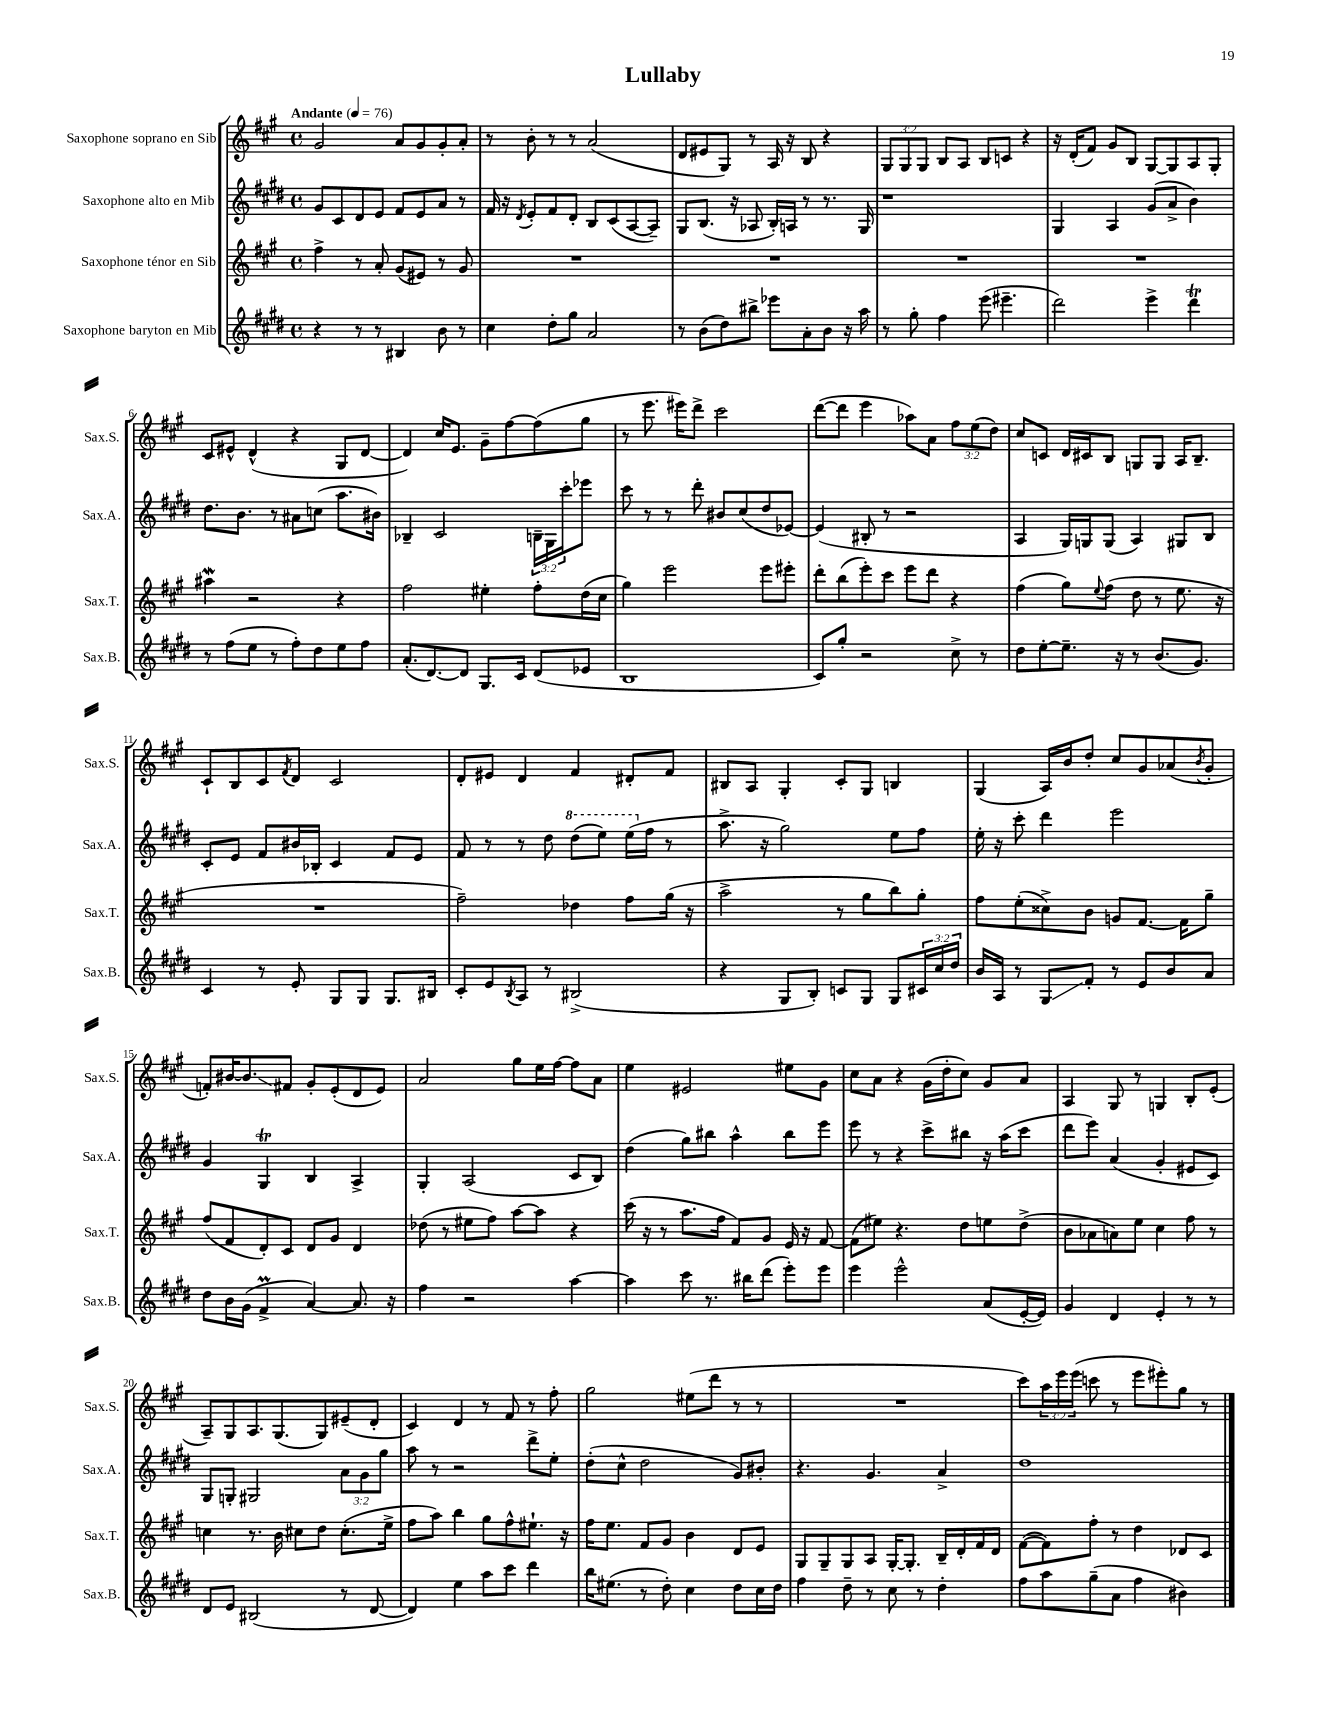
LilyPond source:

\header { title = "Lullaby" }
<<
\new StaffGroup <<
\new Staff = "s0" \with { instrumentName = "Saxophone soprano en Sib" shortInstrumentName = "Sax.S." } {
    \clef treble \key a \major \defaultTimeSignature \time 4/4 \override Staff.TupletNumber.text = #tuplet-number::calc-fraction-text \tempo "Andante" 4 = 76
    gis'2 a'8 gis'8 gis'8-. a'8-. |
    r8 b'8-. r8 r8 a'2( |
    d'8 eis'8 gis8) r8 a16 r16 b8 r4 |
    \tuplet 3/2 { gis8 gis8 gis8 } b8 a8 b8 c'8 r4 |
    r16 d'16-.( fis'8) gis'8 b8 gis8~ gis8 a8 gis8-. |
    cis'8 eis'8-^ d'4-^( r4 gis8 d'8~ |
    d'4) cis''16 e'8. gis'8-- fis''8~ fis''8( gis''8 |
    r8 e'''8. eis'''16) d'''8-> cis'''2 |
    d'''8~( d'''8 e'''4 aes''8) a'8 \tuplet 3/2 { fis''8 e''8( d''8) } |
    cis''8 c'8 d'16 cis'16 b8 g8 g8 a16 b8.-- |
    cis'8-! b8 cis'8 \acciaccatura { fis'8 } d'8 cis'2 |
    d'8-. eis'8 d'4 fis'4 dis'8-. fis'8 |
    bis8 a8 gis4-. cis'8-. gis8 b4 |
    gis4( a16) b'16 d''8-. cis''8 gis'8 aes'8( \acciaccatura { b'8 } gis'8-. |
    f'8-.) bis'16~ bis'8.\glissando fis'8 gis'8-. e'8-.( d'8 e'8) |
    a'2 gis''8 e''16 fis''16~ fis''8 a'8 |
    e''4 eis'2 eis''8 gis'8 |
    cis''8 a'8 r4 gis'16( d''16-. cis''8) gis'8 a'8 |
    a4 gis8 r8 g4 b8-. e'8-.( |
    a8--) gis8 a8. gis8.( gis8) eis'8--( d'8-. |
    cis'4) d'4 r8 fis'8 r8 fis''8-. |
    gis''2 eis''8( d'''8 r8 r8 |
    R1 |
    cis'''8) \tuplet 3/2 { a''16 e'''16 e'''16( } c'''8 r8 e'''8 eis'''8-.) gis''8 r8 \bar "|." |
}
\new Staff = "s1" \with { instrumentName = "Saxophone alto en Mib" shortInstrumentName = "Sax.A." } {
    \clef treble \key e \major \defaultTimeSignature \time 4/4 \override Staff.TupletNumber.text = #tuplet-number::calc-fraction-text
    gis'8 cis'8 dis'8 e'8 fis'8 e'8 a'8 r8 |
    fis'16 r16 \acciaccatura { dis'8 } e'8-. fis'8 dis'8-. b8 cis'8( a8~ a8--) |
    gis8 b8.( r16 aes8 b16-.) a16 r8 r8. gis16 |
    r1 |
    gis4 a4 gis'8( a'8-> b'4) |
    dis''8. b'8. r8 ais'8 c''8( a''8. bis'16) |
    bes4-- cis'2 \tuplet 3/2 { b16-- gis16 cis'''16-. } ees'''8 |
    cis'''8 r8 r8 dis'''8-. bis'8 cis''8( dis''8 ees'8~) |
    ees'4( bis8-. r8 r2 |
    a4 gis16) g16 g8( a4) gis8 b8 |
    cis'8-. e'8 fis'8 bis'16 bes16-. cis'4 fis'8 e'8 |
    fis'8 r8 r8 dis''8 \ottava #1 dis'''8( e'''8) e'''16( \ottava #0 fis''16 r8 |
    a''8.-> r16 gis''2) e''8 fis''8 |
    e''16-. r16 cis'''8-. dis'''4 e'''2 |
    gis'4 gis4\trill b4 a4-> |
    gis4-. a2( cis'8 b8) |
    dis''4( gis''8) bis''8 a''4-^ bis''8 e'''8 |
    e'''8 r8 r4 cis'''8-> bis''8 r16 a''16( cis'''8 |
    dis'''8 e'''8) a'4( gis'4-. eis'8 cis'8) |
    gis8 g8-. gis2 \tuplet 3/2 { a'8 gis'8 gis''8 } |
    a''8 r8 r2 dis'''8-> e''8-. |
    dis''8-.( cis''8-^ dis''2 gis'8) bis'8-. |
    r4. gis'4. a'4-> |
    dis''1 \bar "|." |
}
\new Staff = "s2" \with { instrumentName = "Saxophone ténor en Sib" shortInstrumentName = "Sax.T." } {
    \clef treble \key a \major \defaultTimeSignature \time 4/4
    fis''4-> r8 a'8-. gis'8( eis'8) r8 gis'8 |
    R1 |
    R1 |
    R1 |
    R1 |
    ais''4\mordent r2 r4 |
    fis''2 eis''4-. fis''8-. d''16( cis''16 |
    gis''4) e'''2 e'''8 eis'''8-. |
    d'''8-. b''8( e'''8-.) cis'''8 e'''8 d'''8 r4 |
    fis''4( gis''8) \appoggiatura { e''8 } fis''8( d''8 r8 e''8. r16 |
    R1 |
    fis''2--) des''4 fis''8 gis''16( r16 |
    a''2-> r8 gis''8 b''8) gis''8-. |
    fis''8 e''8-.( cisis''8->) b'8 g'8 fis'8.~ fis'16 gis''8-- |
    fis''8( fis'8 d'8-.) cis'8 d'8 gis'8 d'4 |
    des''8( r8 eis''8 fis''8) a''8~ a''8 r4 |
    cis'''16( r16 r8 a''8. fis''16 fis'8) gis'8 e'16 r16 fis'8~ |
    fis'8( eis''8) r4. d''8 e''8 d''8->( |
    b'8 aes'8 a'8) e''8 cis''4 fis''8 r8 |
    c''4 r8. b'16 cis''8 d''8 cis''8.-.( e''16-> |
    fis''8 a''8) b''4 gis''8 fis''8-^ eis''8.-! r16 |
    fis''16 e''8. fis'8 gis'8 b'4 d'8 e'8 |
    gis8 gis8-- gis8 a8 gis16~-. gis8.-. b16-- d'16-. fis'16 d'16 |
    fis'8~( fis'8) fis''8-. r8 d''4 des'8 cis'8 \bar "|." |
}
\new Staff = "s3" \with { instrumentName = "Saxophone baryton en Mib" shortInstrumentName = "Sax.B." } {
    \clef treble \key e \major \defaultTimeSignature \time 4/4 \override Staff.TupletNumber.text = #tuplet-number::calc-fraction-text
    r4 r8 r8 bis4 b'8 r8 |
    cis''4 dis''8-. gis''8 a'2 |
    r8 b'8( dis''8) bis''8-> ees'''8 a'8-. b'8 r16 a''16 |
    r8 gis''8-. fis''4 e'''8( eis'''4.-- |
    dis'''2) e'''4-> dis'''4\trill |
    r8 fis''8( e''8 r8 fis''8-.) dis''8 e''8 fis''8 |
    a'8.-.( dis'8.~) dis'8 gis8. cis'16 dis'8( ees'8 |
    b1 |
    cis'8) gis''8-. r2 cis''8-> r8 |
    dis''8 e''8~-. e''8.-- r16 r8 b'8.( gis'8.) |
    cis'4 r8 e'8-. gis8 gis8 gis8. bis16 |
    cis'8-. e'8 \acciaccatura { b8 } a8 r8 bis2->( |
    r4 gis8 b8-.) c'8 gis8 gis8 \tuplet 3/2 { cis'16 cis''16 dis''16 } |
    b'16 a16 r8 gis8\glissando fis'8-. r8 e'8 b'8 a'8 |
    dis''8 b'16 gis'16( fis'4->\prall a'4~) a'8. r16 |
    fis''4 r2 a''4~ |
    a''4 cis'''8 r8. bis''16 dis'''8( e'''8-.) e'''8 |
    e'''4 e'''2-^ a'8( e'16~-. e'16) |
    gis'4 dis'4 e'4-. r8 r8 |
    dis'8 e'8 bis2( r8 dis'8~ |
    dis'4) e''4 a''8 cis'''8 dis'''4 |
    b''16 eis''8.( r8 dis''8-.) cis''4 dis''8 cis''16 dis''16 |
    fis''4 dis''8-- r8 cis''8 r8 dis''4-. |
    fis''8 a''8 gis''8--( a'8 fis''4 bis'4) \bar "|." |
}
>>
>>
